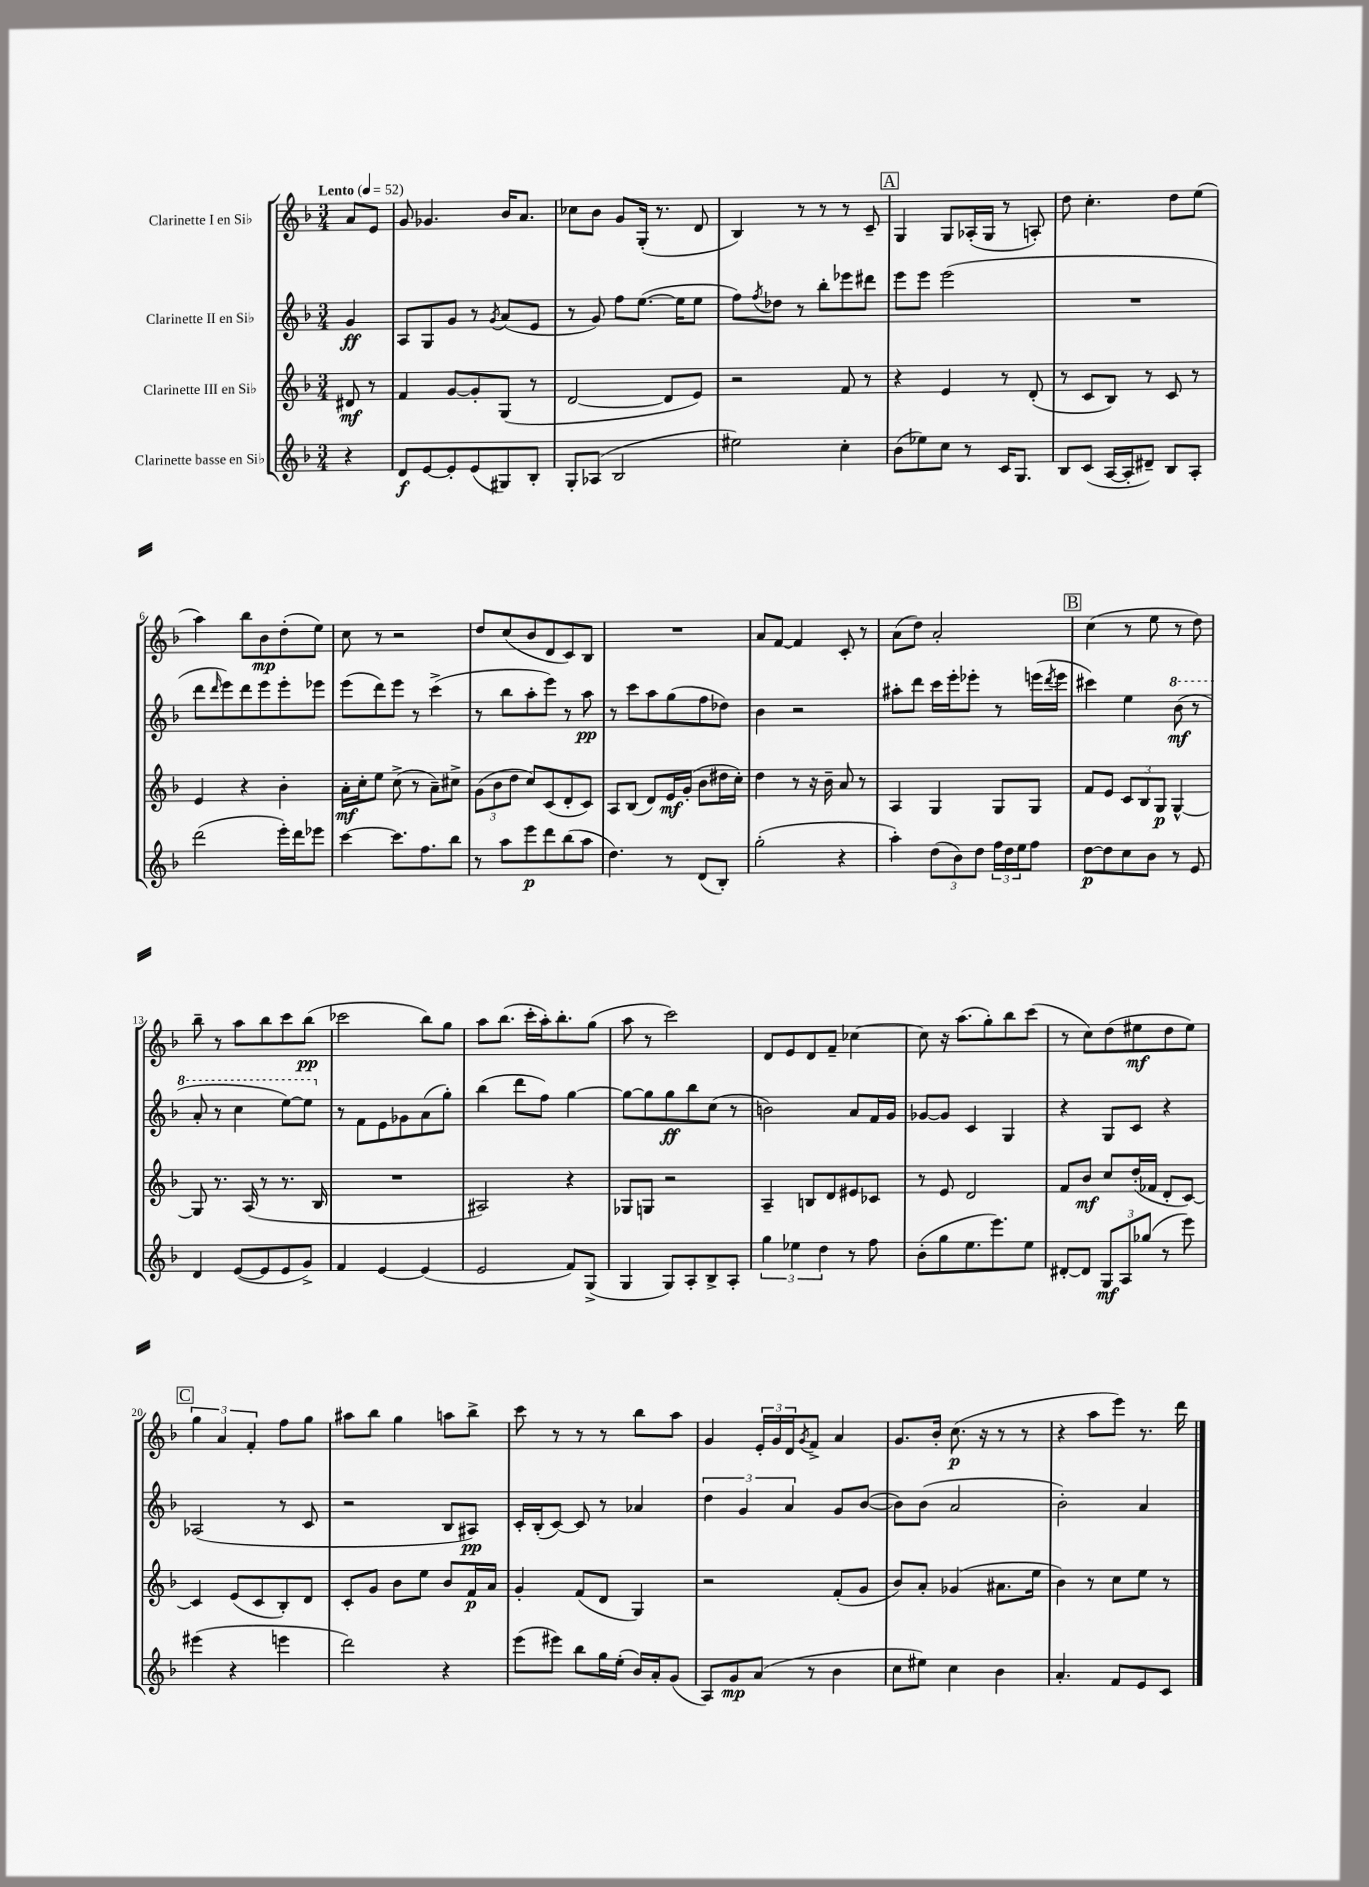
<<
\new StaffGroup <<
\new Staff = "s0" \with { instrumentName = "Clarinette I en Sib" } {
    \clef treble \key f \major \numericTimeSignature \time 3/4 \partial 4 \tempo "Lento" 4 = 52
    a'8 e'8 |
    g'8 ges'4. bes'16 a'8. |
    ces''8 bes'8 g'8 g16-.( r8. d'8 |
    bes4) r8 r8 r8 c'8-- |
    \mark \markup { \box "A" } g4 g8 aes16-.( g16 r8 a8-.) |
    d''8 c''4.-. d''8 e''8( |
    a''4) bes''8 bes'8\mp d''8-.( e''8) |
    c''8 r8 r2 |
    d''8 c''8( bes'8 d'8 c'8) bes8 |
    R2. |
    a'8 f'8~ f'4 c'8-. r8 |
    a'8( d''8) a'2-. |
    \mark \markup { \box "B" } c''4( r8 e''8 r8 d''8) |
    bes''8-- r8 a''8 bes''8 c'''8 bes''8\pp( |
    ces'''2 bes''8) g''8 |
    a''8 bes''8.( c'''16-. a''16-.) bes''8.-. g''8( |
    a''8 r8 c'''2) |
    d'8 e'8 d'8 f'8-- ces''4~ |
    ces''8 r16 a''8.( g''8-.) bes''8 c'''8( |
    r8 c''8) d''8( eis''8\mf d''8 eis''8) |
    \mark \markup { \box "C" } \tuplet 3/2 { g''4 a'4 f'4-. } f''8 g''8 |
    ais''8 bes''8 g''4 a''8 bes''8-> |
    c'''8 r8 r8 r8 bes''8 a''8 |
    g'4 \tuplet 3/2 { e'16-. g'16 d'16 } \acciaccatura { g'8 } f'8-> a'4 |
    g'8. bes'16-. c''8.\p( r16 r8 r8 |
    r4 a''8 e'''8) r8. d'''16 \bar "|." |
}
\new Staff = "s1" \with { instrumentName = "Clarinette II en Sib" } {
    \clef treble \key f \major \numericTimeSignature \time 3/4 \partial 4
    g'4\ff |
    a8 g8 g'8 r8 \acciaccatura { g'8 } a'8( e'8 |
    r8 g'8) f''8 e''8.~( e''16 e''8 |
    f''8) \acciaccatura { f''8 } des''8 r8 bes''8-. ees'''8 dis'''8 |
    \mark \markup { \box "A" } e'''8 e'''8 e'''2( |
    R2. |
    d'''8 \grace { d'''16 } e'''8) d'''8 e'''8 e'''8-. ees'''8 |
    e'''8( d'''8) e'''8 r8 c'''4->( |
    r8 bes''8 a''8-. e'''8) r8 a''8\pp |
    r8 c'''8 a''8 g''8( f''8 des''8) |
    bes'4 r2 |
    ais''8-. d'''8 c'''16 e'''16-. ees'''8-. r8 e'''16( \acciaccatura { d'''8 } e'''16 |
    \mark \markup { \box "B" } cis'''4) e''4 \ottava #1 bes''8\mf( r8 |
    a''8-. r8 c'''4 e'''8~) e'''8 \ottava #0 |
    r8 f'8 e'8 ges'8 a'8( g''8-.) |
    bes''4( d'''8 f''8) g''4~ |
    g''8~ g''8 g''8\ff bes''8 c''8( r8 |
    b'2) a'8 f'16 g'16 |
    ges'8~ ges'8 c'4 g4 |
    r4 g8 c'8 r4 |
    \mark \markup { \box "C" } aes2( r8 c'8 |
    r2 bes8 ais8\pp) |
    c'16-. bes16-.( c'8~) c'8 r8 aes'4 |
    \tuplet 3/2 { d''4 g'4 a'4 } g'8 bes'8~( |
    bes'8) bes'8( a'2 |
    bes'2-.) a'4 \bar "|." |
}
\new Staff = "s2" \with { instrumentName = "Clarinette III en Sib" } {
    \clef treble \key f \major \numericTimeSignature \time 3/4 \partial 4
    dis'8\mf r8 |
    f'4 g'8~ g'8-. g8( r8 |
    d'2~ d'8 e'8) |
    r2 f'8 r8 |
    \mark \markup { \box "A" } r4 e'4 r8 d'8-.( |
    r8 c'8 bes8) r8 c'8 r8 |
    e'4 r4 bes'4-. |
    a'16-.\mf c''16-. e''8 c''8->( r8 a'8--) cis''8-> |
    \tuplet 3/2 { g'8( bes'8 d''8 } c''8) c'8( d'8-. c'8) |
    a8 bes8( d'8) e'16\mf g'16-.( bes'8 dis''16 c''16-.) |
    d''4 r8 r16 bes'16-- a'8 r8 |
    a4 g4 g8 g8 |
    \mark \markup { \box "B" } f'8 e'8 \tuplet 3/2 { c'8 bes8 g8\p } g4~-^ |
    g8 r8. a16( r8 r8. bes16 |
    R2. |
    ais2) r4 |
    ges8 g8 r2 |
    a4-- b8 d'8 eis'8 ces'8 |
    r8 e'8 d'2 |
    f'8 bes'8\mf c''8 d''16-.( fes'16 d'8-. c'8~) |
    \mark \markup { \box "C" } c'4 e'8( c'8 bes8-.) d'8 |
    c'8-. g'8 bes'8 e''8 bes'8 f'16\p a'16 |
    g'4-. f'8( d'8 g4) |
    r2 f'8-.( g'8 |
    bes'8) a'8-. ges'4( ais'8. e''16 |
    bes'4) r8 c''8 e''8 r8 \bar "|." |
}
\new Staff = "s3" \with { instrumentName = "Clarinette basse en Sib" } {
    \clef treble \key f \major \numericTimeSignature \time 3/4 \partial 4
    r4 |
    d'8\f e'8~ e'8-. e'8( gis8) bes8-. |
    g8-. aes8( bes2 |
    eis''2) c''4-. |
    \mark \markup { \box "A" } bes'8( ees''8) c''8 r8 c'16 g8. |
    bes8 c'8( a16~ a16-. dis'8--) bes8 a8-. |
    d'''2( e'''16-.) d'''16 ees'''8 |
    c'''4~ c'''8. f''8. bes''8 |
    r8 a''8 e'''8\p d'''8 bes''8( a''8 |
    d''4.) r8 d'8( bes8-.) |
    g''2-.( r4 |
    a''4-.) \tuplet 3/2 { d''8( bes'8) d''8 } \tuplet 3/2 { f''16 d''16 e''16 } f''8 |
    \mark \markup { \box "B" } d''8~\p d''8 c''8 bes'8 r8 e'8 |
    d'4 e'8~( e'8 e'8 g'8->) |
    f'4 e'4~ e'4( |
    e'2 f'8) g8->( |
    g4 g8) a8-. bes8-> a8-. |
    \tuplet 3/2 { g''4 ees''4 d''4 } r8 f''8 |
    bes'8-.( g''8 e''8. e'''8.) e''8 |
    dis'8~-. dis'8 \tuplet 3/2 { g8\mf a8 ges''8( } r8 e'''8) |
    \mark \markup { \box "C" } eis'''4( r4 e'''4 |
    d'''2) r4 |
    e'''8( eis'''8) bes''8 g''16 e''16-.( bes'16) a'16-. g'8( |
    a8) g'8\mp a'8( r8 bes'4 |
    c''8 eis''8) c''4 bes'4 |
    a'4.-. f'8 e'8 c'8 \bar "|." |
}
>>
>>
